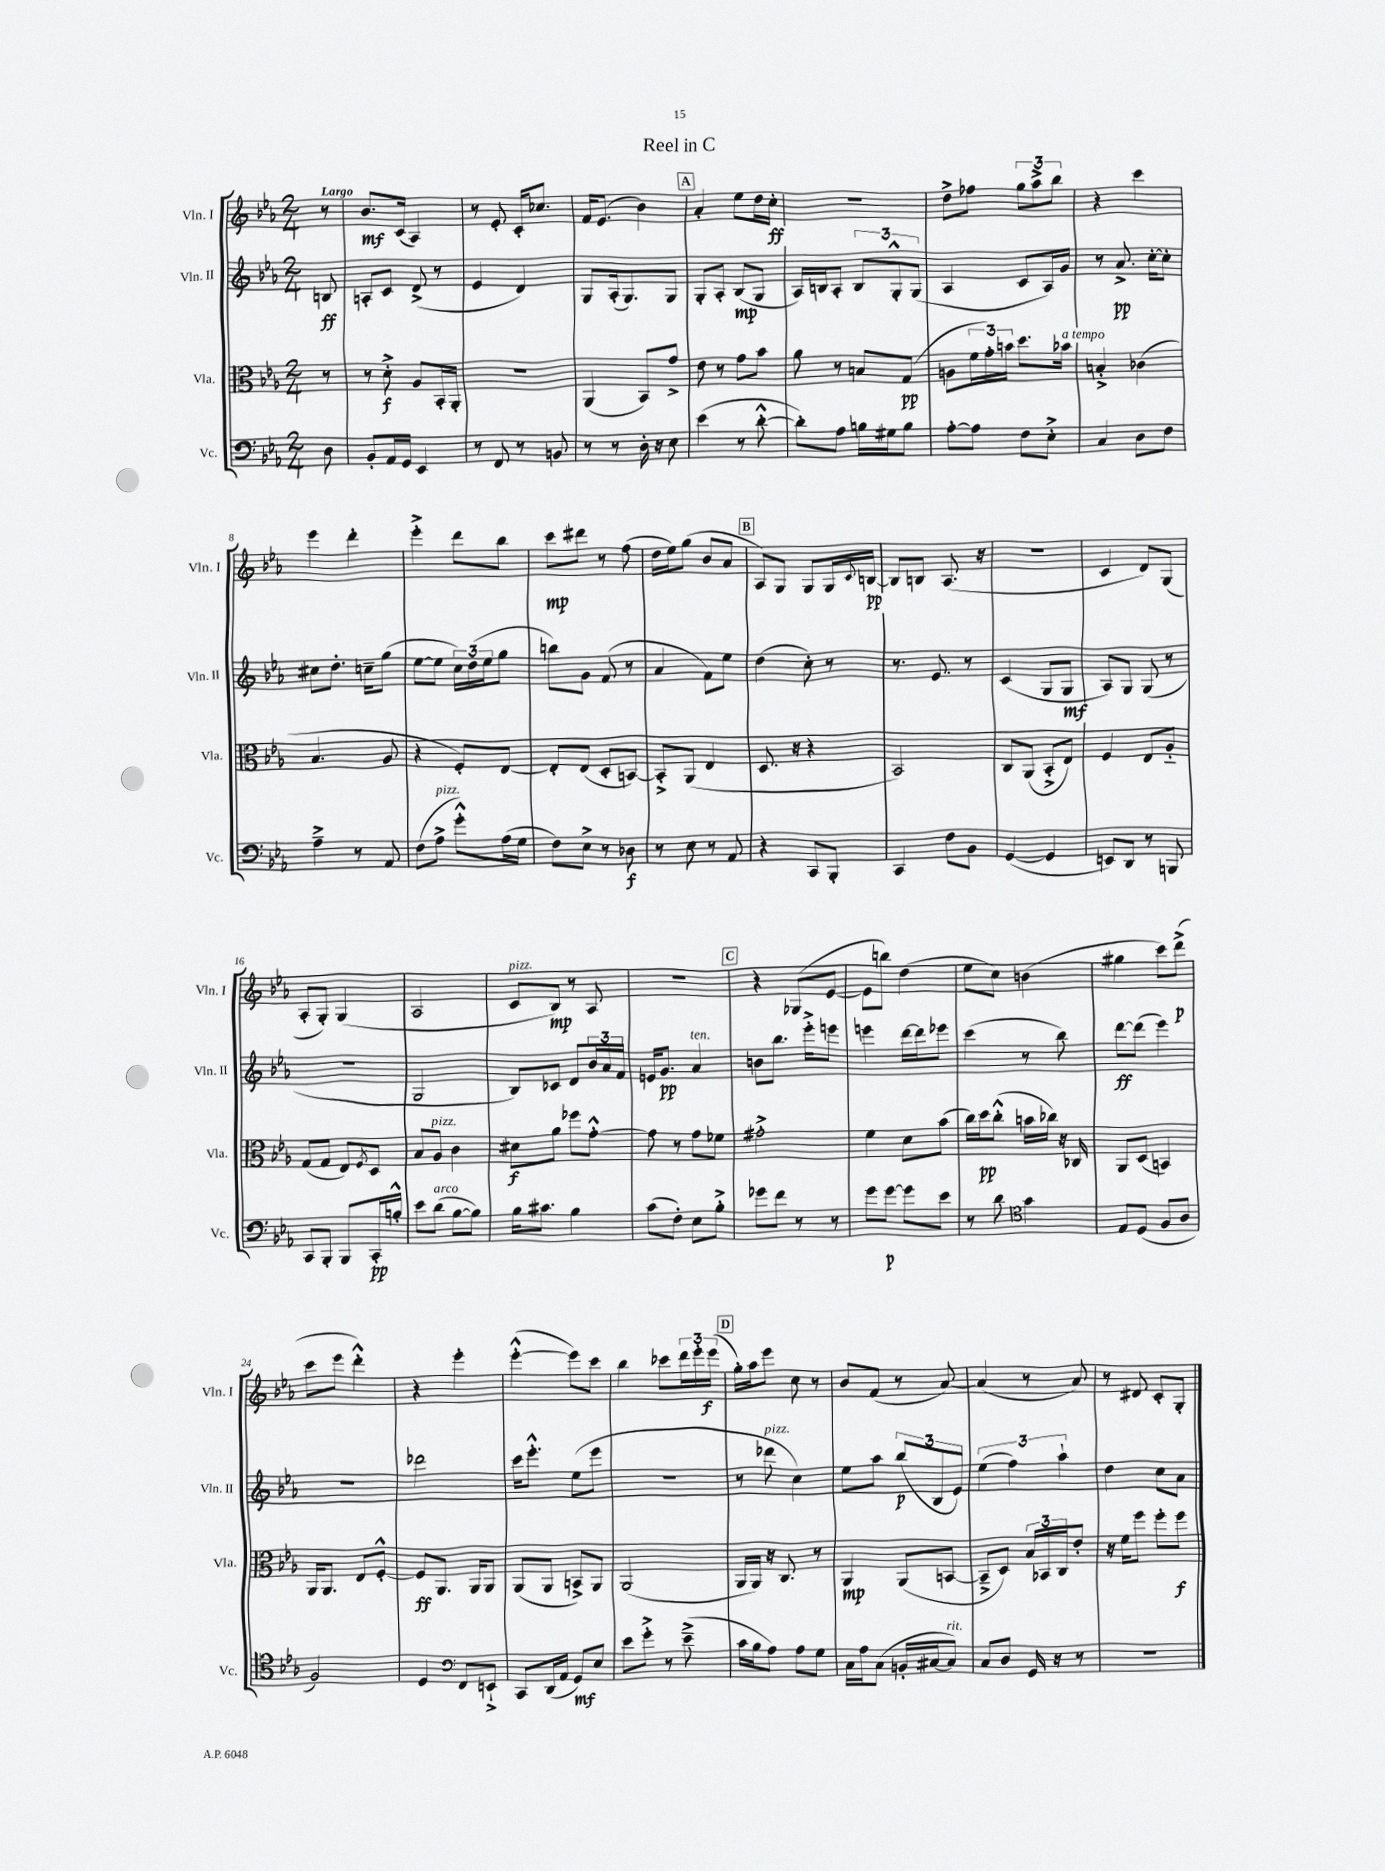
\header { title = "Reel in C" }
<<
\new StaffGroup <<
\new Staff = "s0" \with { instrumentName = "Vln. I" shortInstrumentName = "Vln. I" } {
    \clef treble \key ees \major \numericTimeSignature \time 2/4 \partial 8 \tempo "Largo"
    r8 |
    bes'8.\mf c'16( aes4) |
    r8 ees'8-. c'16-. ces''8. |
    f'16 ees'8.( bes'4) |
    \mark \markup { \box "A" } aes'4-. ees''8 d''16 c''16-.\ff |
    R2 |
    d''8-> fes''8 \tuplet 3/2 { g''8 aes''8-> bes''8 } |
    r4 c'''4 |
    ees'''4 d'''4-. |
    ees'''4-.-> d'''8 bes''8 |
    c'''8\mp dis'''8 r8 f''8( |
    d''16 ees''16) g''8( bes'8 aes'8 |
    \mark \markup { \box "B" } aes8) g8 g8 g16 \appoggiatura { c'8 } b16~\pp |
    b8 b8 aes8.( r16 |
    r2 |
    c'4 d'8) g8( |
    aes8-. g8-.) g4( |
    aes2 |
    c'8^\markup { \italic "pizz." } bes8\mp) r8 aes8 |
    R2 |
    \mark \markup { \box "C" } r4 ges8( ees'8~ |
    ees'8 b''8) d''4( |
    ees''8 c''8) b'4( |
    gis''4 c'''8) d'''8->\p( |
    c'''8 ees'''8 d'''4-.-^) |
    r4 ees'''4-. |
    ees'''4~-.-^( ees'''8) c'''8 |
    bes''4 ces'''8 \tuplet 3/2 { d'''16 ees'''16-. ees'''16\f( } |
    \mark \markup { \box "D" } g''16-.) aes''16 ees'''8 c''8 r8 |
    bes'8 f'8( r8 aes'8~) |
    aes'4( r8 aes'8) |
    r8 dis'8 c'8-. g8-. \bar "|." |
}
\new Staff = "s1" \with { instrumentName = "Vln. II" shortInstrumentName = "Vln. II" } {
    \clef treble \key ees \major \numericTimeSignature \time 2/4 \partial 8
    b8\ff |
    a8-. c'8 d'8->( r8 |
    ees'4 d'4) |
    g8 aes16-.( g8.) g8 |
    \mark \markup { \box "A" } g8-. aes8-. bes8\mp( g8 |
    aes16) b16 aes8-. \tuplet 3/2 { b8 g8-.-^ g8( } |
    aes4 c'8 aes16) g'16 |
    r8 aes'8.->\pp c''16~-. c''8-. |
    cis''8 d''8.-. c''16-- g''8( |
    ees''8~ ees''8 \tuplet 3/2 { c''16) d''16( ees''16 } g''8 |
    b''8) g'8 f'8( r8 |
    aes'4 f'8) ees''8 |
    \mark \markup { \box "B" } d''4( c''8-.) r8 |
    r8. ees'8. r8 |
    c'4( g8 g8\mf |
    aes8) g8 g8( r8 |
    r2 |
    g2 |
    bes8) ces'8 d'8 \tuplet 3/2 { bes'16 aes'16 f'16 } |
    e'16 g'8.\pp aes'4^\markup { \italic "ten." } |
    \mark \markup { \box "C" } b'8 bes''8. ees'''16-.-> e'''8 |
    e'''4 d'''16~ d'''16 ees'''8 |
    c'''4( r8 bes''8) |
    d'''8~\ff d'''8( ees'''4) |
    R2 |
    des'''2 |
    c'''16 ees'''8.-.-^ ees''8( ees'''8 |
    R2 |
    \mark \markup { \box "D" } r8 des'''8^\markup { \italic "pizz." } c''4) |
    ees''8 aes''8 \tuplet 3/2 { bes''8\p( bes8 ees'8) } |
    \tuplet 3/2 { ees''4( f''4) aes''4-! } |
    d''4 c''8 aes'8 \bar "|." |
}
\new Staff = "s2" \with { instrumentName = "Vla." shortInstrumentName = "Vla." } {
    \clef alto \key ees \major \numericTimeSignature \time 2/4 \partial 8
    r8 |
    r8 d'8-.->\f aes8 bes,16-. aes,16-. |
    R2 |
    aes,4( bes,8) g'8-> |
    \mark \markup { \box "A" } ees'8 r8 g'8 bes'8 |
    aes'8 r8 b8 g8\pp( |
    a8 \tuplet 3/2 { f'16 g'16-.) b'16 } d''8. bes'16^\markup { \italic "a tempo" } |
    b4-.-> ces'4( |
    bes4. aes8 |
    r4 f8-.) ees8~ |
    ees8-. ees8( d8-. b,8~) |
    b,8-.-> aes,8( ees4 |
    \mark \markup { \box "B" } d8. r16 r4 |
    bes,2) |
    c8 aes,8( bes,8-.-> ees8) |
    f4 ees8 aes8-_ |
    g8( g8 ees8) \acciaccatura { f8 } d8 |
    bes8 aes8^\markup { \italic "pizz." } c'4 |
    dis'8\f aes'8 fes''8 g'8~-.-^ |
    g'8 r8 g'8 fes'8 |
    \mark \markup { \box "C" } gis'2-.-> |
    f'4 d'8 bes'8( |
    c''16) d''16\pp c''8-.-^( b'16 ces''16) r16 ces16 |
    aes,8 d8( b,4) |
    aes,16 aes,8. ees8 f8~-.-^ |
    f8\ff aes,8. aes,16 aes,8 |
    aes,8( aes,8 b,8->) aes,8 |
    aes,2( |
    \mark \markup { \box "D" } aes,16 aes,16) r16 c8. r8 |
    aes,4\mp aes,8( b,8~ |
    b,8---> d8) \tuplet 3/2 { bes16 bes,16 c16 } ees'8-. |
    r16 f'16 f''8 f''8-. f''8\f \bar "|." |
}
\new Staff = "s3" \with { instrumentName = "Vc." shortInstrumentName = "Vc." } {
    \clef bass \key ees \major \numericTimeSignature \time 2/4 \partial 8
    d8 |
    bes,8-. aes,16 g,16 ees,4 |
    r8 f,8 r8 b,8 |
    r8 r8 d16-. r16 ees8 |
    \mark \markup { \box "A" } ees'4( r8 d'8~-.-^ |
    d'8-.) aes8 b16 gis16 b8 |
    aes8~-. aes8 f8 ees8-.-> |
    c4 d8 f8 |
    aes4---> r8 aes,8 |
    f8( aes8->^\markup { \italic "pizz." } g'8-.-^) aes16( g16 |
    f8) ees8-> r8 des8\f |
    r8 ees8 r8 aes,8 |
    \mark \markup { \box "B" } r4 c,8 bes,,8-. |
    c,4 f8 bes,8 |
    g,4~( g,4 |
    e,8) d,8 r8 b,,8 |
    c,8 bes,,8-. bes,,8 c,16-.\pp b16-.-^ |
    ees'8 d'8^\markup { \italic "arco" }( bes8~ bes8) |
    bes16 cis'8. bes4 |
    c'8( f8-.) ees8 bes8-.-> |
    \mark \markup { \box "C" } ges'8 f'8 r8 r8 |
    g'8 g'8~\p g'8 ees'8 |
    r8 d'8 \clef tenor g'4 |
    ees8 d8( f8 aes8 |
    f2) |
    d4 \clef bass f,8 e,8-!-> |
    c,8 d,16( aes,16 g,8\mf) ees8 |
    ees'8 g'8-.-> r8 ees'8--->( |
    \mark \markup { \box "D" } c'16 bes16 aes8) aes8 g8 |
    c16 aes16 c8( b,16-. cis16~ cis8^\markup { \italic "rit." }) |
    c8 d8 g,16 r16 r8 |
    r2 \bar "|." |
}
>>
>>
